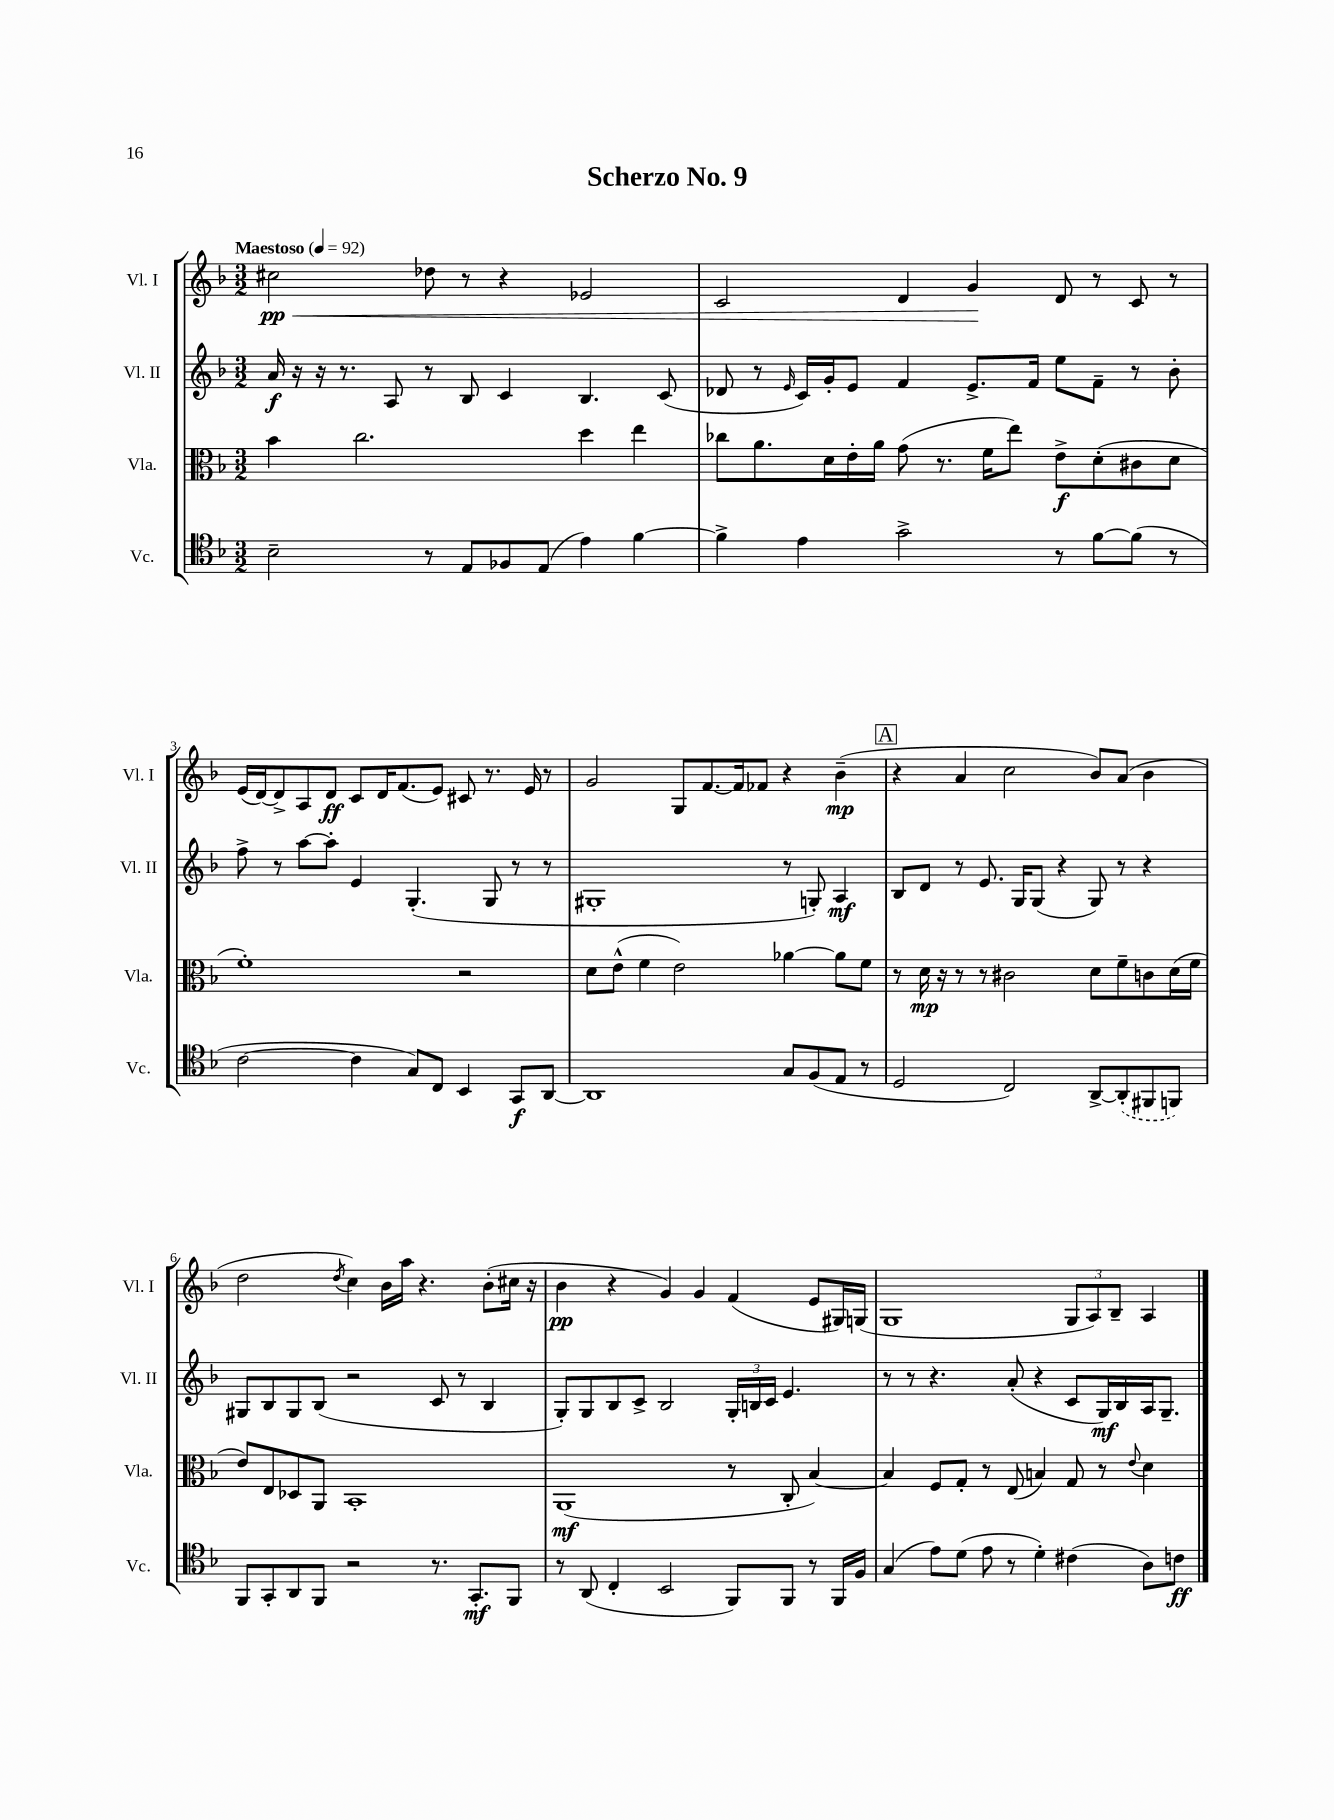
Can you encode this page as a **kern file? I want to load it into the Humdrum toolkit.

**kern	**kern	**kern	**kern
*staff4	*staff3	*staff2	*staff1
*clefC4	*clefC3	*clefG2	*clefG2
*k[b-]	*k[b-]	*k[b-]	*k[b-]
*M3/2	*M3/2	*M3/2	*M3/2
*MM92	*MM92	*MM92	*MM92
2B-~	4b-	16a	2cc#
.	.	16r	.
.	.	16r	.
.	.	8.r	.
.	2.cc	.	.
.	.	8A	.
8r	.	8r	8dd-
8E	.	8B-	8r
8F-	.	4c	4r
(8E	.	.	.
4e)	4dd	4.B-	2e-
[4f	4ee	.	.
.	.	(8c	.
=	=	=	=
4f^]	8cc-	8d-	2c
.	8.a	8r	.
.	.	16qqe	.
4e	.	16c)	.
.	16d	16g'	.
.	16e'	8e	.
.	16a	.	.
2g^	(8g	4f	4d
.	8.r	.	.
.	.	8.e^	4g
.	16f	.	.
.	8ee)	.	.
.	.	16f	.
8r	8e^	8ee	8d
[8f	(8d'	8f~	8r
(8f]	8c#	8r	8c
8r	8d	8b-'	8r
=	=	=	=
[2c	1f')	8ff^	(16e
.	.	.	[16d)
.	.	8r	8d^]
.	.	[8aa	8A
.	.	8aa']	8d
4c]	.	4e	8c
.	.	.	16d
.	.	.	(8.f
8G)	.	(4.G'	.
8C	.	.	8e)
4BB-	2r	.	8c#
.	.	8G	8.r
8GG	.	8r	.
.	.	.	16e
[8AA	.	8r	8r
=	=	=	=
1AA]	8d	1G#'	2g
.	(8e^^	.	.
.	4f	.	.
.	2e)	.	8G
.	.	.	[8.f
.	.	.	16f]
.	.	.	8f-
8G	[4a-	8r	4r
(8F	.	8G')	.
8E	8a-]	4A	(4b-~
8r	8f	.	.
=	=	=	=
2D	8r	8B-	4r
.	16d	8d	.
.	16r	.	.
.	8r	8r	4a
.	8r	8.e	.
2C)	2c#	.	2cc
.	.	16G	.
.	.	(8G	.
.	.	4r	.
[8AA^	8d	8G)	8b-)
(8AA']	8f~	8r	(8a
8FF#	8c	4r	4b-
8FF)	(16d	.	.
.	16f	.	.
=	=	=	=
8FF	8e)	8G#	2dd
8GG'	8E	8B-	.
8AA	8D-	8G#	.
8FF	8AA	(8B-	.
.	.	.	8qdd
2r	1BB-'	2r	4cc)
.	.	.	16b-
.	.	.	16aa
.	.	.	4.r
8.r	.	8c	.
.	.	8r	.
8.GG'	.	.	.
.	.	4B-	(8b-'
8FF	.	.	16cc#
.	.	.	16r
=	=	=	=
8r	(1AA	8G')	4b-
(8AA	.	8G	.
4C'	.	8B-	4r
.	.	8c^	.
2BB-	.	2B-	4g)
.	.	.	4g
8FF)	8r	24G'	(4f
.	.	24B	.
.	.	24c	.
8FF	8C'	4.e	.
8r	[4B-)	.	8e
16FF	.	.	16G#)
16F	.	.	(16G
=	=	=	=
(4G	4B-]	8r	1G
.	.	8r	.
8e)	8F	4.r	.
(8d	8G'	.	.
8e	8r	.	.
8r	(8E	(8a'	.
4d')	4B)	4r	.
(4c#	8G	8c	12G
.	.	.	12A)
.	8r	16G)	.
.	.	.	12B-~
.	.	16B-	.
.	8qqe	.	.
8A)	4d	16A	4A
.	.	8.G~	.
8c	.	.	.
==	==	==	==
*-	*-	*-	*-
